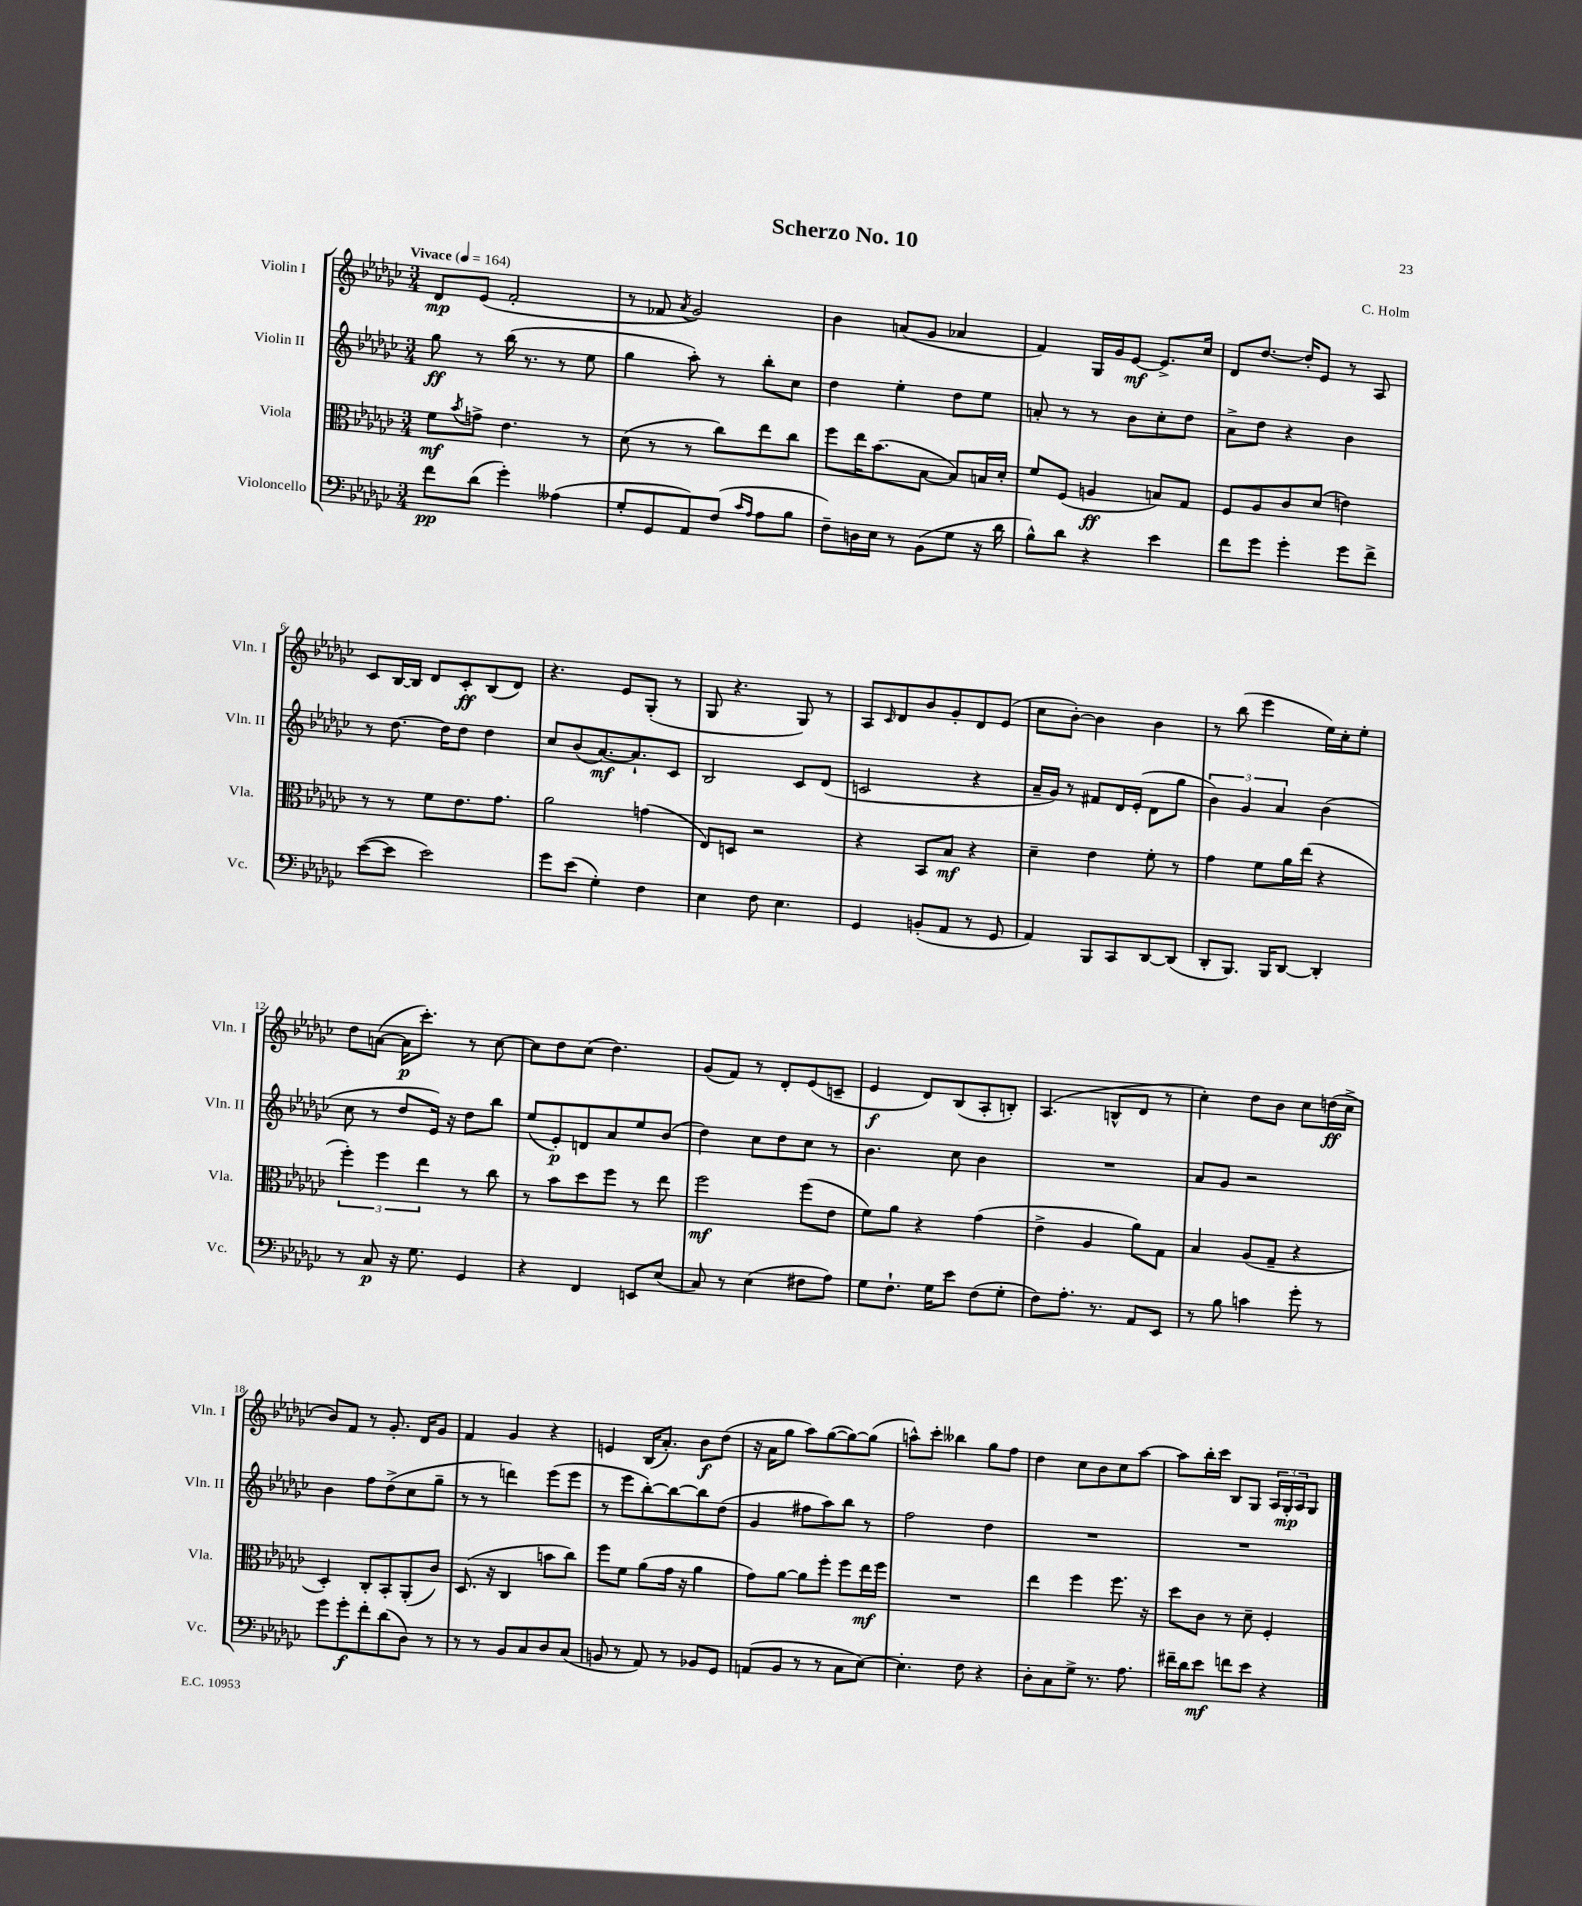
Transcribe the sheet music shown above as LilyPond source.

\header { title = "Scherzo No. 10" composer = "C. Holm" }
<<
\new StaffGroup <<
\new Staff = "s0" \with { instrumentName = "Violin I" shortInstrumentName = "Vln. I" } {
    \clef treble \key ges \major \numericTimeSignature \time 3/4 \tempo "Vivace" 4 = 164
    des'8\mp ees'8( f'2-. |
    r8 fes'8 \acciaccatura { aes'8 } ges'2) |
    bes'4 a'8( ges'8 aes'4 |
    f'4) ges16 ges'16 ees'8~\mf ees'8.-> ces''16 |
    des'8 des''8.~ des''16-. ees'8 r8 aes8 |
    ces'8 bes16~ bes16 des'8 ces'8-.\ff bes8( des'8) |
    r4. ees'8 ges8-.( r8 |
    ges8 r4. ges8) r8 |
    aes8 \grace { ces'16 } des'8 bes'8 ges'8-. des'8 ees'8( |
    ces''8 bes'8~-.) bes'4 bes'4 |
    r8 bes''8( ees'''4 ees''16) ces''16-. ees''8-. |
    des''8 a'8~( a'16\p ces'''8.-.) r8 ces''8~ |
    ces''8 des''8 ces''8( des''4.) |
    ges'8( f'8) r8 des'8-. ees'8( c'8-- |
    ees'4\f des'8) bes8( aes8-. b8-.) |
    aes4.( b8-^ des'8 r8 |
    ces''4-.) des''8 bes'8 ces''8 d''16\ff( ces''16-> |
    bes'8) f'8 r8 ges'8.-. des'16 ges'8 |
    f'4 ges'4 r4 |
    e'4 bes16( aes'8.-.) bes'8\f des''8( |
    r16 aes'16 ges''8 aes''8) ges''8~( ges''8~) ges''8( |
    a''8-^) ces'''8-. beses''4 ges''8 f''8 |
    des''4 ces''8 bes'8 ces''8 aes''8~ |
    aes''8 bes''16-. ces'''16 bes8 ges8 \tuplet 3/2 { aes16 ges16-.\mp aes16 } ges8 \bar "|." |
}
\new Staff = "s1" \with { instrumentName = "Violin II" shortInstrumentName = "Vln. II" } {
    \clef treble \key ges \major \numericTimeSignature \time 3/4
    ges''8\ff r8 bes''16( r8. r8 ees''8 |
    ges''4 aes''8-.) r8 bes''8-. ces''8 |
    des''4 ees''4-. des''8 ees''8 |
    a'8-. r8 r8 bes'8 ces''8-. des''8 |
    aes'8-> des''8 r4 bes'4 |
    r8 des''8.~ des''16 des''8 des''4 |
    ces''8 bes'8( aes'8.~\mf) aes'8.-! ces'8 |
    bes2 ces'8 des'8( |
    c'2 r4 |
    aes'16-- ges'16) r8 fis'8 des'16 ees'16-.( des'8 ges''8 |
    \tuplet 3/2 { bes'4) ges'4 aes'4 } bes'4( |
    ces''8 r8 des''8 ees'16) r16 des''8 bes''8 |
    ees''8( ees'8-.\p) d'8 aes'8 ees''8 bes'8( |
    des''4) ces''8 des''8 ces''8 r8 |
    bes'4. ces''8 bes'4 |
    R2. |
    aes'8 ges'8 r2 |
    bes'4 f''8 des''8->( ces''8 ges''8-- |
    r8 r8 d'''4) ees'''8( ees'''8 |
    r8 ees'''8 bes''8~-.) bes''8~ bes''8 des''8( |
    ges'4 fis''8 aes''8) bes''8 r8 |
    f''2 des''4 |
    R2. |
    R2. \bar "|." |
}
\new Staff = "s2" \with { instrumentName = "Viola" shortInstrumentName = "Vla." } {
    \clef alto \key ges \major \numericTimeSignature \time 3/4
    f'8\mf \acciaccatura { bes'8 } g'8-> ees'4. r8 |
    des'8( r8 r8 ces''8) ees''8 ces''8 |
    f''8 ees''16 bes'8.( bes8~ bes8) b16 des'16-. |
    f'8 f8( a4\ff b8) ges8 |
    f8 aes8 ces'8 des'8( e'4) |
    r8 r8 f'8 ees'8. ges'8. |
    aes'2 g'4( |
    ees8) d8 r2 |
    r4 bes,8 bes8\mf r4 |
    des'4-- ees'4 f'8-. r8 |
    ges'4 f'8 aes'16 ees''16( r4 |
    \tuplet 3/2 { f''4-.) f''4 ees''4 } r8 ces''8 |
    r8 bes'8 des''8 f''8 r8 ees''8 |
    f''2\mf f''8( ees'8 |
    f'8) aes'8 r4 ges'4( |
    ees'4-> aes4 aes'8) ges8 |
    bes4 aes8( ges8-- r4 |
    des4-.) ces8-. bes,8-. aes,8-.( ces'8) |
    des8.( r16 ces4 b'8 ces''8) |
    f''8 f'8 aes'8( ges'16 r16 aes'4 |
    ges'8) aes'8~ aes'8 f''8-. f''8 ees''16\mf f''16 |
    R2. |
    ees''4 f''4 f''8. r16 |
    des''8 ces'8 r8 des'8-- f4-. \bar "|." |
}
\new Staff = "s3" \with { instrumentName = "Violoncello" shortInstrumentName = "Vc." } {
    \clef bass \key ges \major \numericTimeSignature \time 3/4
    f'8\pp des'8( ges'4-.) aeses4( |
    ges8-. ges,8 aes,8) f8( \grace { ces'16 aes16 } aes8 bes8 |
    f8--) d16 ees16 r8 bes,8( ges8 r16 des'16 |
    bes8-^) des'8 r4 ees'4 |
    f'8 ges'8 ges'4-. ges'8 f'8-> |
    ees'8~( ees'8 ees'2) |
    ges'8 ees'8( ges4-.) f4 |
    ees4 f8 ees4. |
    ges,4 b,8-.( aes,8 r8 ges,8 |
    aes,4) bes,,8 ces,8 des,8~ des,8( |
    des,8-. bes,,8.) bes,,16 des,8~ des,4-. |
    r8 ces8\p r16 ges8. ges,4 |
    r4 f,4 e,8 ees8( |
    ces8) r8 ees4( fis8 aes8) |
    ges8 f8.-! ges16 ees'8 f8( ges8-. |
    f8) aes8.-. r8. aes,8 ees,8 |
    r8 bes8 c'4 ges'8-. r8 |
    ges'8 ges'8-.\f f'8-. des'8( des8) r8 |
    r8 r8 bes,8 ces8 des8 ces8( |
    b,8 r8 aes,8) r8 bes,8 ges,8 |
    a,8( bes,8 r8 r8 ces8 ees8~) |
    ees4.-. f8 r4 |
    des8-. ces8 ges8-> r8. aes8. |
    fis'16-- des'16 ees'8\mf f'8 ees'8 r4 \bar "|." |
}
>>
>>
